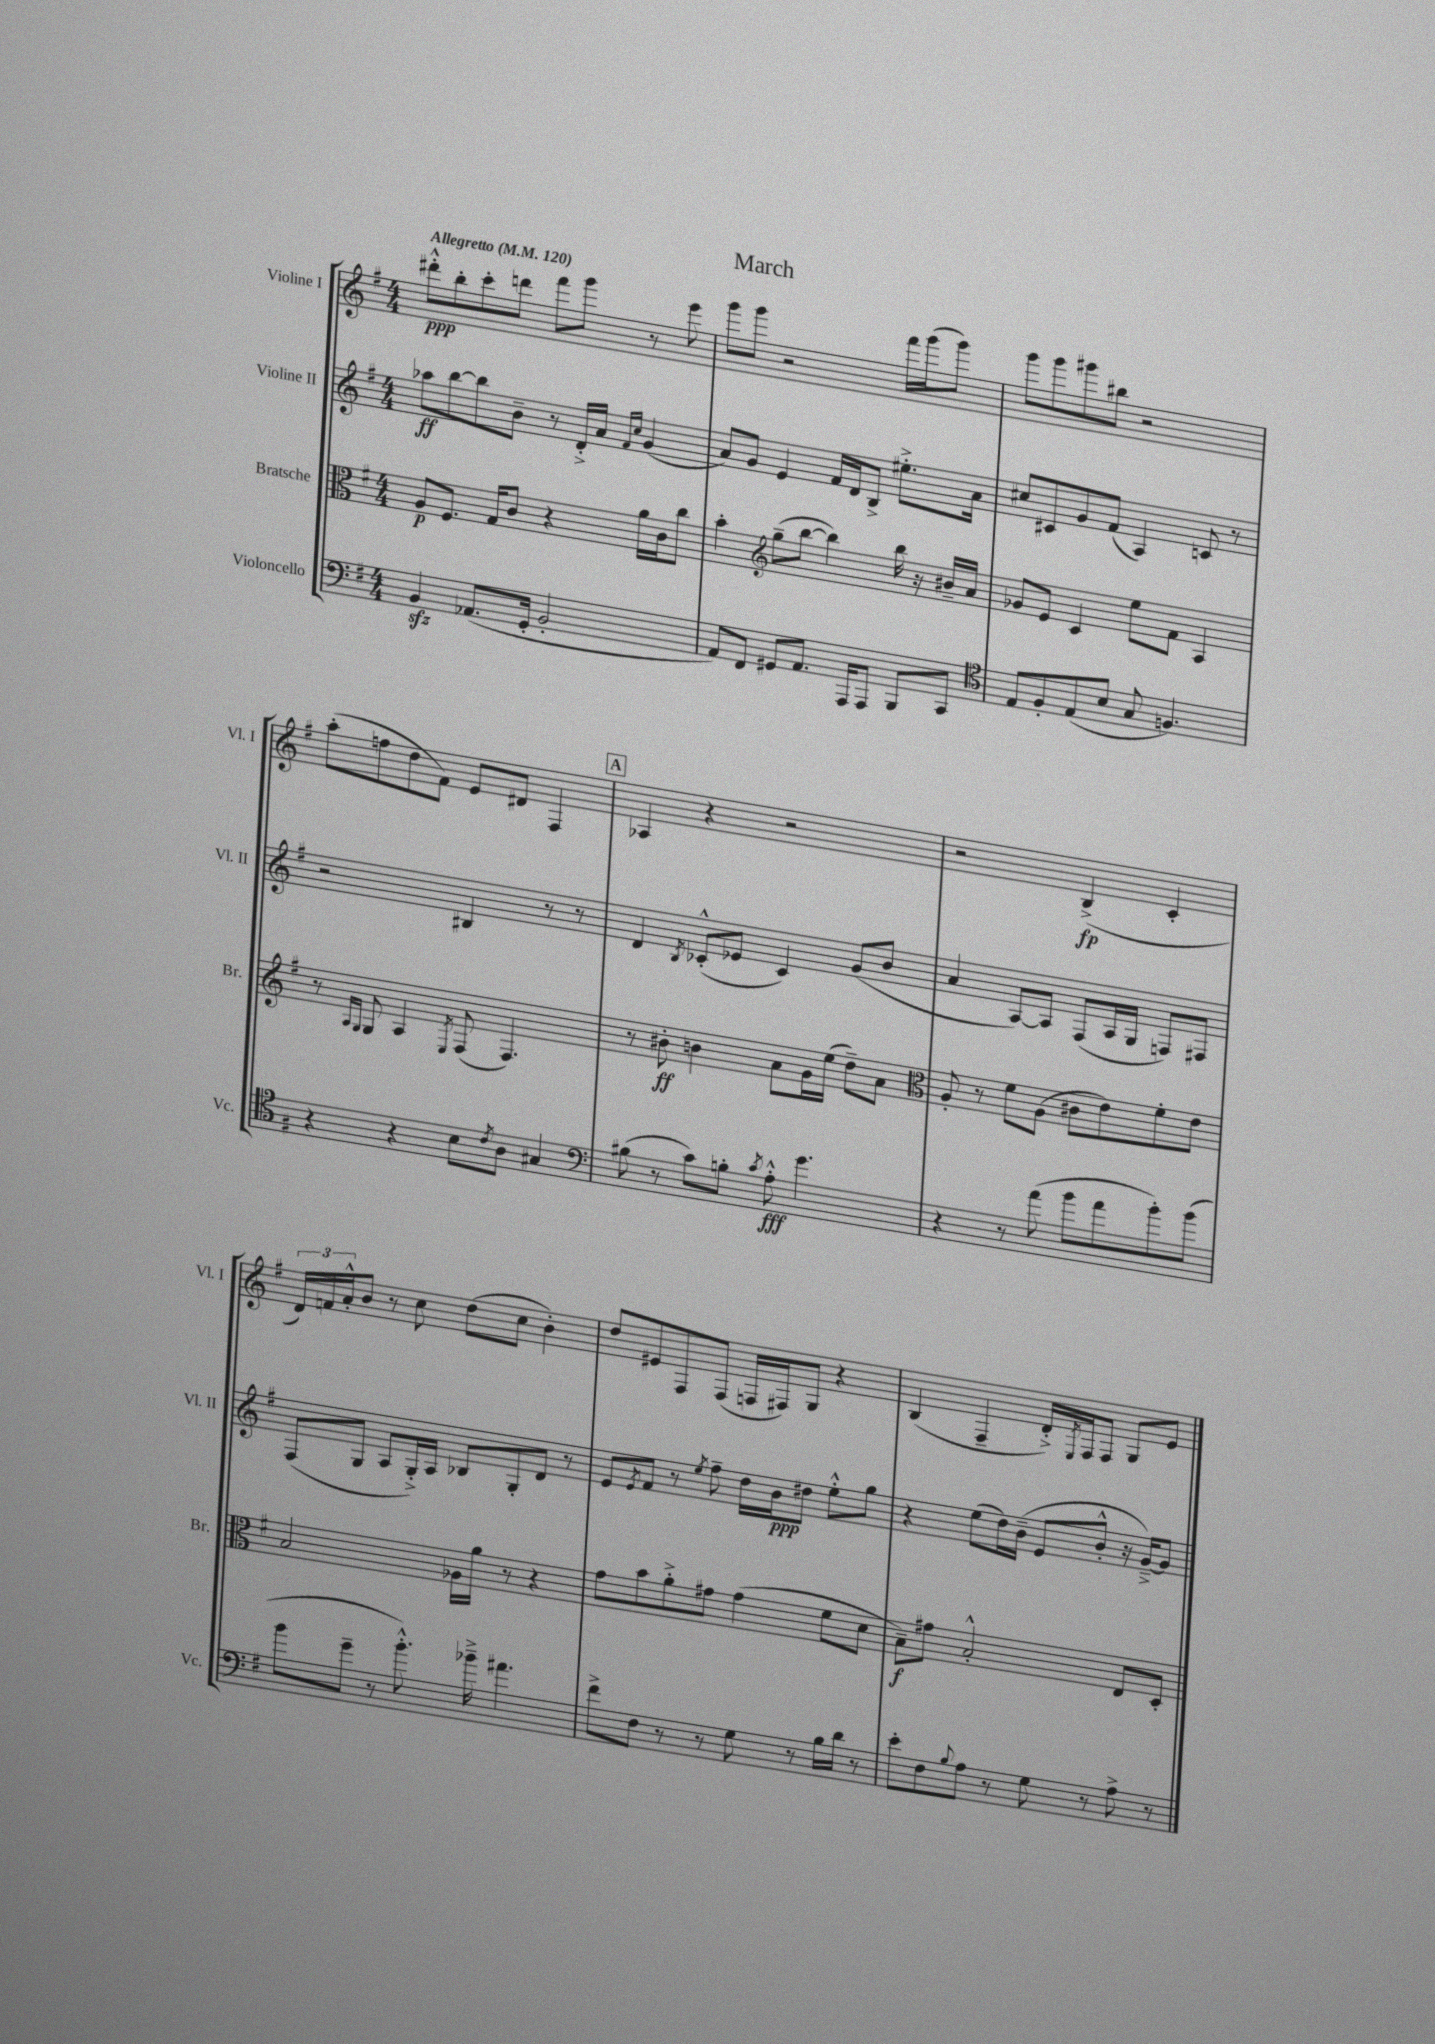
\header { title = "March" }
<<
\new StaffGroup <<
\new Staff = "s0" \with { instrumentName = "Violine I" shortInstrumentName = "Vl. I" } {
    \clef treble \key g \major \numericTimeSignature \time 4/4 \tempo "Allegretto" 4 = 120
    dis'''8-.-^\ppp b''8-. c'''8-. d'''8 fis'''8 g'''8 r8 e'''8 |
    g'''8 g'''8 r2 fis'''16 g'''16( g'''8) |
    g'''8 g'''8 gis'''8 bis''8 r2 |
    a''8-.( f''8 d''8 fis'8) e'8 dis'8 fis4 |
    \mark \markup { \box "A" } aes4 r4 r2 |
    r2 b4->\fp( c'4-. |
    \tuplet 3/2 { d'16) f'16 a'16-.-^ } b'8 r8 c''8 d''8( c''8 b'4-.) |
    d''8 eis'8 fis8 fis8( f16 fis16) g8 r4 |
    b4( fis4-- d'16-.->) \acciaccatura { e8 } fis16 fis8 g8 e'8 \bar "|." |
}
\new Staff = "s1" \with { instrumentName = "Violine II" shortInstrumentName = "Vl. II" } {
    \clef treble \key g \major \numericTimeSignature \time 4/4
    aes''8\ff b''8~ b''8 b'8-- r8 d'16-.-> a'16 \grace { fis'16 c''16 } g'4( |
    a'8) g'8 e'4 fis'16 d'16 b8-> eis''8.-.-> a'16 |
    cis''8 cis'8 g'8 fis'8( a4) c'8 r8 |
    r2 bis4 r8 r8 |
    \mark \markup { \box "A" } d'4 \acciaccatura { b8 } ces'8-.-^( ees'8 ces'4) g'8( b'8 |
    a'4 a8~) a8 fis8( a16 g16 f8) fis8 |
    fis8( g8 a8 g16-.->) a16 bes8 g8-. d'8 r8 |
    e'8 \acciaccatura { e'8 } fis'8 r8 \acciaccatura { e''8 } fis''8-- d''16 b'16\ppp dis''8 e''8-.-^ g''8 |
    r4 e''8( d''16) b'16--( e'8 b'8-.-^ r16 g'16~--->) g'8 \bar "|." |
}
\new Staff = "s2" \with { instrumentName = "Bratsche" shortInstrumentName = "Br." } {
    \clef alto \key g \major \numericTimeSignature \time 4/4
    a8\p fis8. g16 c'8 r4 a'16 c'16 c''8 |
    b'4-. \clef treble g''8--( b''8~ b''4) b''16 r16 bis'16-- a'16 |
    ges'8 e'8 c'4 e''8 fis'8 a4 |
    r8 \grace { a16 g16 } g8 a4 \acciaccatura { e8 } fis8( fis4.) |
    \mark \markup { \box "A" } r8 bis'8-.\ff b'4 a'8 g'16 e''16( d''8--) a'8 |
    \clef alto a8-. r8 fis'8 a8( cis'8 e'8) fis'8-. e'8 |
    b2 aes16 a'16 r8 r4 |
    g'8 b'8 a'8-.-> gis'8 gis'4( fis'8 d'8 |
    b8--\f) gis'8 b2-.-^ e8 d8-. \bar "|." |
}
\new Staff = "s3" \with { instrumentName = "Violoncello" shortInstrumentName = "Vc." } {
    \clef bass \key g \major \numericTimeSignature \time 4/4
    b,4\sfz aes,8.( g,16-. b,2-. |
    a,8) fis,8 gis,8 a,8. a,,16 a,,8 b,,8 c,8 |
    \clef tenor e8 fis8-. e8( b8 g8 f4.) |
    r4 r4 b8 \acciaccatura { c'8 } a8 gis4 |
    \mark \markup { \box "A" } \clef bass bis8( r8 c'8) b8-. \acciaccatura { c'8 } a8-.-^\fff g'4. |
    r4 r8 a'8( b'8 a'8 b'8-.) b'8( |
    b'8 g'8-- r8 b'8.-.-^) bes'16---> ais'4. |
    fis'8-> fis8 r8 r8 g8 r8 b16 d'16 r8 |
    e'8-. fis8 \appoggiatura { b8 } a8 r8 g8 r8 a8-> r8 \bar "|." |
}
>>
>>
\layout { \context { \Score \remove "Bar_number_engraver" } }
